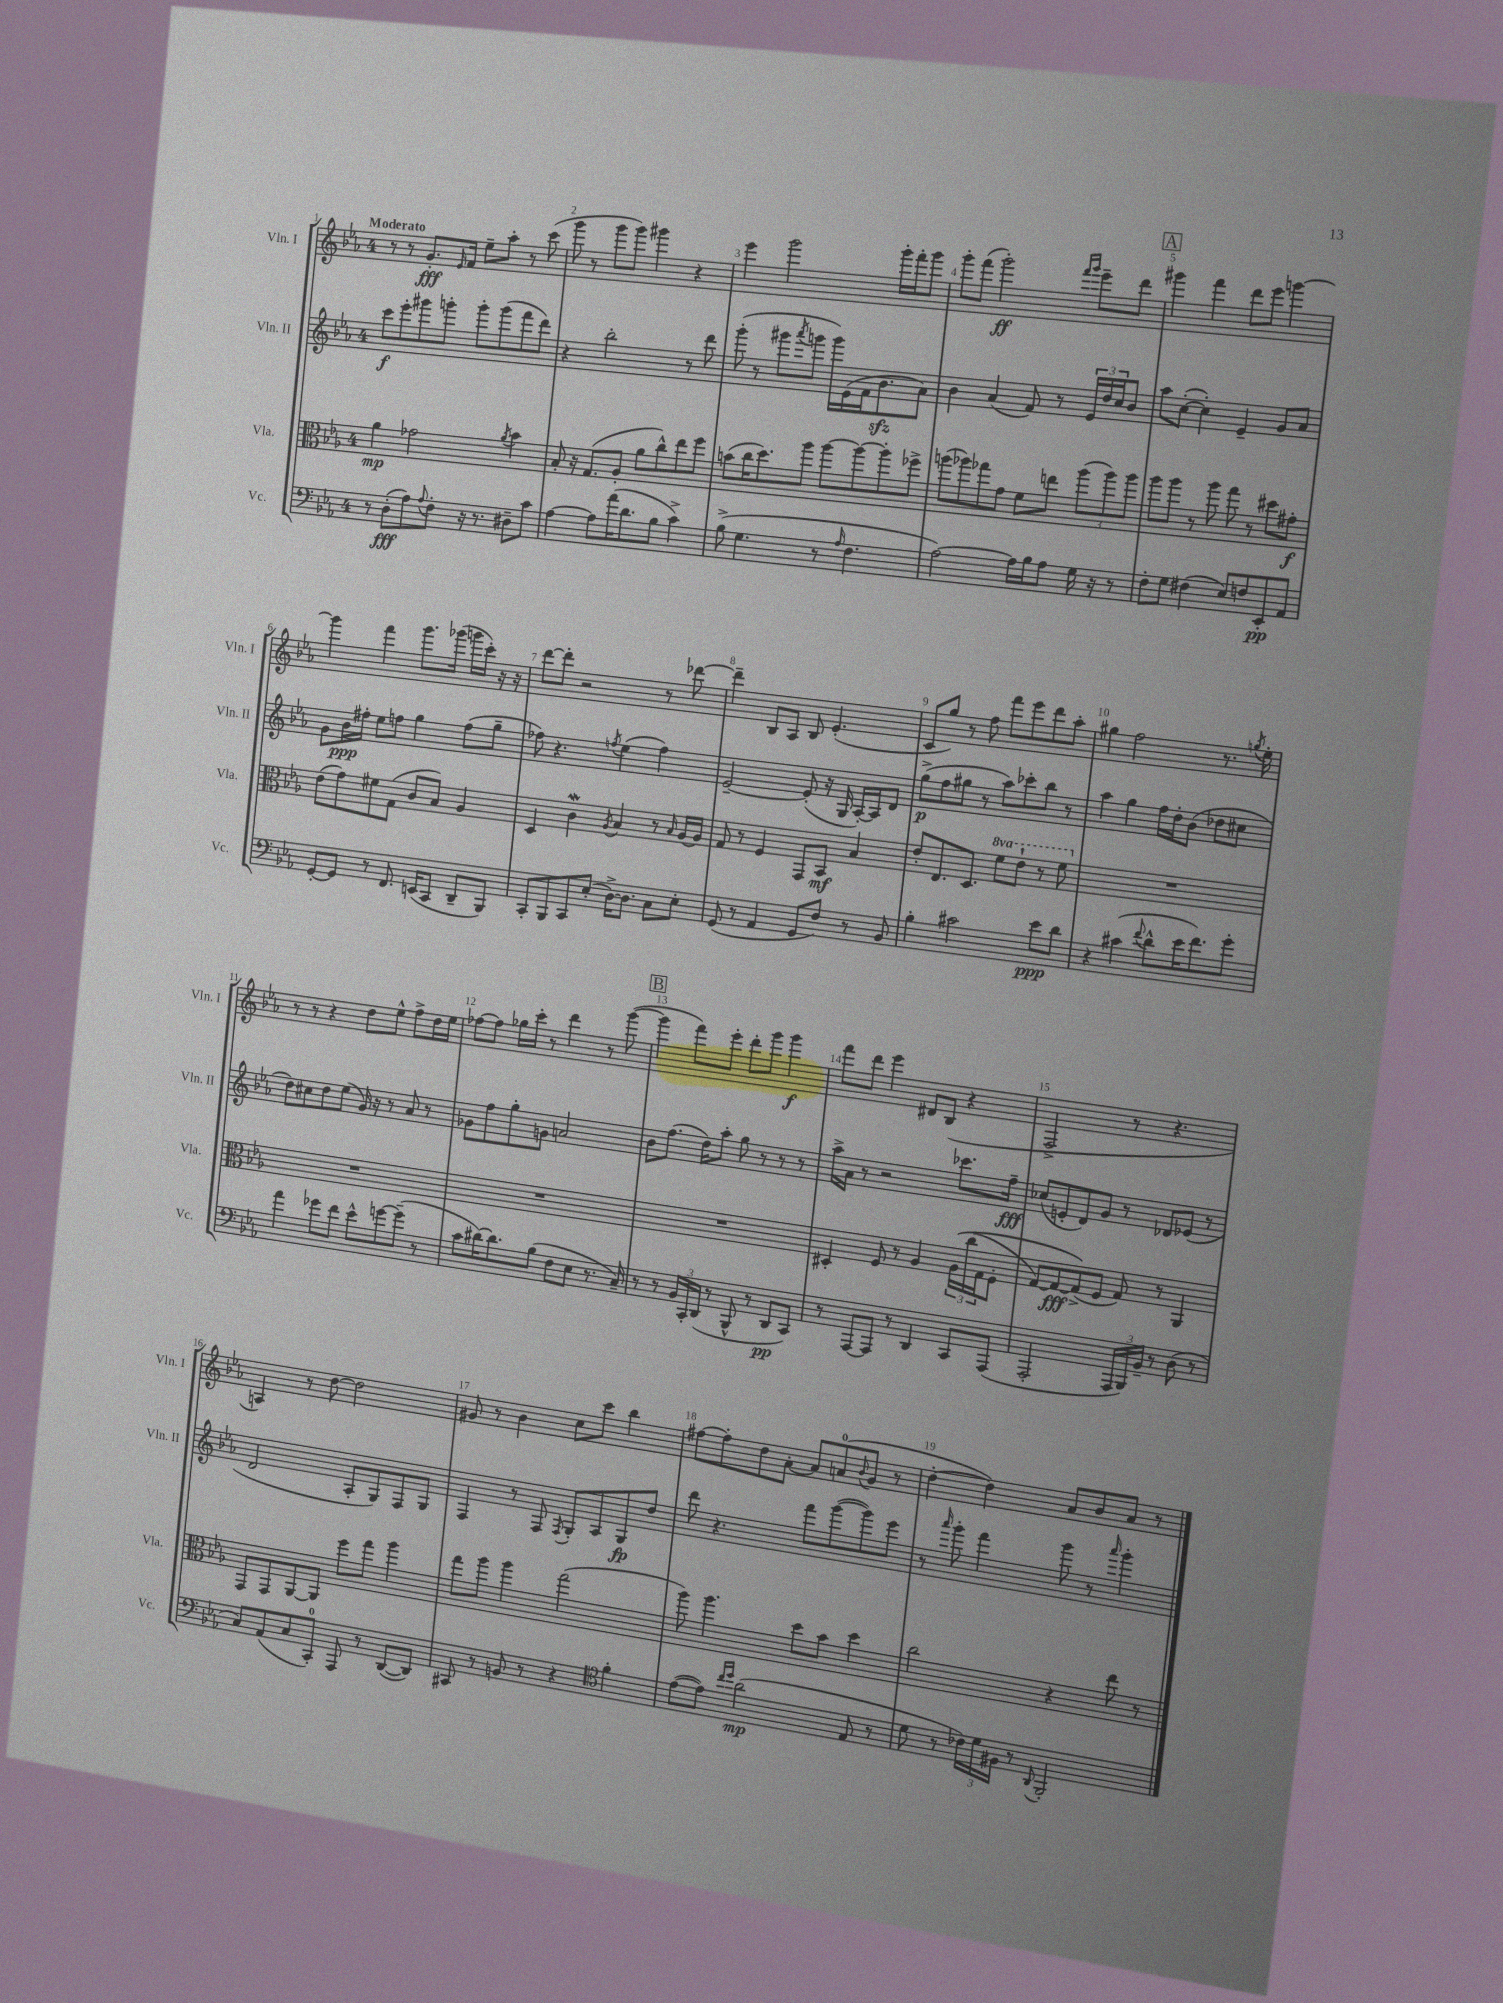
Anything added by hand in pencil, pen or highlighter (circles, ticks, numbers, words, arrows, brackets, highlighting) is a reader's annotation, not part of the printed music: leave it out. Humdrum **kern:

**kern	**dynam	**kern	**dynam	**kern	**dynam	**kern	**dynam
*part4	*part4	*part3	*part3	*part2	*part2	*part1	*part1
*staff4	*staff4	*staff3	*staff3	*staff2	*staff2	*staff1	*staff1
*I"Vc.	*	*I"Vla.	*	*I"Vln. II	*	*I"Vln. I	*
*I'Vc.	*	*I'Vla.	*	*I'Vln. II	*	*I'Vln. I	*
*clefF4	*	*clefC3	*	*clefG2	*	*clefG2	*
*k[b-e-a-]	*	*k[b-e-a-]	*	*k[b-e-a-]	*	*k[b-e-a-]	*
*M4/4	*	*M4/4	*	*M4/4	*	*M4/4	*
=1	=1	=1	=1	=1	=1	=1	=1
!	!	!	!	!	!	!LO:TX:a:B:t=Moderato	!
8r	.	4a-\	mp	8ccc\L	f	8r	.
(8D'\L	fff	.	.	8eee-'\	.	8r	.
8A-\)	.	2g-X\	.	8ggg#X\	.	8.g'/L	fff
8qqA-/	.	.	.	.	.	.	.
8F'\J	.	.	.	8gggn'\J	.	.	.
.	.	.	.	.	.	16qqe-/	.
.	.	.	.	.	.	16f/Jk	.
16r	.	.	.	8ggg'\L	.	8ee-~\L	.
8.r	.	.	.	.	.	.	.
.	.	.	.	(8ggg\	.	8aa-'\J	.
.	.	8qa-/	.	.	.	.	.
8D#X~\L	.	4b-\	.	8fff\	.	8r	.
8c\J	.	.	.	8ddd\J)	.	(8ccc\	.
=2	=2	=2	=2	=2	=2	=2	=2
[4A-\	.	8B-'/	.	4r	.	8ggg\	.
.	.	16r	.	.	.	8r	.
.	.	(8.G/L	.	.	.	.	.
8A-\L]	.	.	.	2bb-'\	.	8ggg\L	.
(16a-\K	.	8A-'/J	.	.	.	8ggg\J)	.
8.d\	.	.	.	.	.	.	.
.	.	8a-\L	.	.	.	4ggg#X\	.
8B-\J	.	8cc^^\)	.	.	.	.	.
4c^\)	.	8ee-\	.	8r	.	4r	.
.	.	8ff\J	.	8ddd\	.	.	.
=3	=3	=3	=3	=3	=3	=3	=3
(8B-^\	.	(8bn\L	.	(8ggg'\	.	4eee-\	.
4.G\	.	16cc\K	.	8r	.	.	.
.	.	8.dd\)	.	.	.	.	.
.	.	.	.	8ggg#X\L	.	2ggg\	.
.	.	.	.	8qaaa-/	.	.	.
.	.	8aa-\J	.	8gggn\J	.	.	.
8r	.	[8aa-\L	.	16ggg\LL)	.	.	.
.	.	.	.	(16e-\	.	.	.
16qqA-/	.	.	.	.	.	.	.
4.F\	.	8aa-\_	.	16f\J	.	.	.
.	.	.	.	8.b-zz\	.	.	.
.	.	8aa-'\]	.	.	.	16ggg'\LL	.
.	.	.	.	.	.	16fff'\J	.
.	.	8ff-X^\J	.	8a-\J)	.	8ggg\J	.
=4	=4	=4	=4	=4	=4	=4	=4
[2A-\)	.	(8aan\L	.	4b-\	.	8ggg'\L	.
.	.	8aa-X\)	.	.	.	(8fff\J	.
.	.	8gg-X\	.	(4a-/	.	2ggg'\)	ff
.	.	8g\J	.	.	.	.	.
16A-\LL]	.	8f\L	.	8f/)	.	.	.
16B-\J	.	.	.	.	.	.	.
8A-\J	.	8een\J	.	8r	.	.	.
.	.	.	.	.	.	16qqfff/LL	.
.	.	.	.	.	.	16qqggg/JJ	.
16G\	.	(12aa-\L	.	24e-/LL	.	8eee-~\L	.
.	.	.	.	24dd/	.	.	.
16r	.	.	.	.	.	.	.
.	.	12aa-\)	.	24cc/J	.	.	.
8r	.	.	.	8b-/J	.	8ddd\J	.
.	.	12aa-\J	.	.	.	.	.
!!LO:REH:place=s1:t=A
=5	=5	=5	=5	=5	=5	=5	=5
8F'\L	.	8aa-\L	.	8aa-\L	.	4ggg#X\	.
8G\J	.	8aa-\J	.	([8cc'\J	.	.	.
(4F#X\	.	8r	.	4cc'\])	.	4fff\	.
.	.	8aa-\	.	.	.	.	.
8E-/L)	.	8gg\	.	4e-~/	.	8ddd\L	.
8Fn/	.	8r	.	.	.	8eee-\J	.
8EE-'/	pp	8dd#X\L	.	8g/L	.	[4gggn\	.
8AA-/J	.	8g#X'\J	f	8a-/J	.	.	.
!!LO:LB:g=z
=6	=6	=6	=6	=6	=6	=6	=6
[8GG'/L	.	(8e-\L	.	8g\L	.	4ggg\]	.
8GG/J]	.	8g\)	.	16b-\L	ppp	.	.
.	.	.	.	16ff#X'\JJ	.	.	.
8r	.	8f#X\	.	8ee-\L	.	4fff\	.
8.FF/	.	(8G\J	.	8ffn\J	.	.	.
.	.	8c/L	.	4gg\	.	8.ggg\L	.
(16EEn/KL	.	.	.	.	.	.	.
8CC/J	.	8B-/J)	.	.	.	.	.
.	.	.	.	.	.	(16ggg-X\Jk	.
8DD~/L	.	4A-/	.	(8ff\L	.	16gggn\LL	.
.	.	.	.	.	.	16ccc'\JJ)	.
8BBB-/J)	.	.	.	8gg~\J	.	16r	.
.	.	.	.	.	.	16r	.
=7	=7	=7	=7	=7	=7	=7	=7
8CC'/L	.	4D/	.	8ff-X\)	.	[8ddd\L	.
8BBB-/	.	.	.	4.r	.	8ddd'\J]	.
8CC/	.	4cW\	.	.	.	2r	.
(8E-'/J	.	.	.	.	.	.	.
.	.	8qA-/	.	8qffn/	.	.	.
[16D^\KL)	.	4B-/	.	(4ee-\	.	.	.
8.D\J]	.	.	.	.	.	.	.
8C\L	.	8r	.	4ff\)	.	8r	.
.	.	16qqB-/	.	.	.	.	.
8E-'\J	.	[16A-/LL	.	.	.	[8ddd-X\	.
.	.	16A-/JJ]	.	.	.	.	.
=8	=8	=8	=8	=8	=8	=8	=8
(8GG/	.	8G/	.	[2e-~/	.	4ddd-~\]	.
8r	.	8r	.	.	.	.	.
4AA-/	.	4F/	.	.	.	8B-/L	.
.	.	.	.	.	.	8A-/J	.
8GG/L	.	8GG/L	.	(8e-'/]	.	8B-/	.
8F/J)	.	8BB-/J	mf	16r	.	(4.e-'/	.
.	.	.	.	16G/	.	.	.
8r	.	4B-/	.	[16A-'/LL)	.	.	.
.	.	.	.	16A-/J]	.	.	.
8BB-/	.	.	.	8d/J	.	.	.
=9	=9	=9	=9	=9	=9	=9	=9
4B-'\	.	8e-'/L	.	(8gg^\L	p	8c/L	.
.	.	8.E-/	.	8ff\	.	8gg/J)	.
2c#X\	.	.	.	8gg#X\J	.	8r	.
.	.	8.D/J	.	.	.	.	.
.	.	.	.	8r	.	8ff\	.
*	*	*8va	*	*	*	*	*
.	.	8ff\L	.	8aa-\L)	.	8fff\L	.
.	.	8ee-`\J	.	8ccc-X'\	.	8eee-\	.
8e-\L	ppp	8r	.	8bb-\J	.	8ddd\	.
8d\J	.	8ff\	.	8r	.	8aa-'\J	.
=10	=10	=10	=10	=10	=10	=10	=10
*	*	*X8va	*	*	*	*	*
4r	.	1r	.	4aa-\	.	4gg#X\	.
(4c#X\	.	.	.	4gg\	.	2ff\	.
8qqf/	.	.	.	.	.	.	.
8d^^\L	.	.	.	16ff\LL	.	.	.
.	.	.	.	16dd'\J	.	.	.
16e-\K	.	.	.	(8b-\J	.	.	.
8.f\)	.	.	.	.	.	.	.
.	.	.	.	8dd-X\L	.	8.r	.
8g'\J	.	.	.	8cc#X\J	.	.	.
.	.	.	.	.	.	8qggn/	.
.	.	.	.	.	.	16ee-'\	.
!!LO:LB:g=z
=11	=11	=11	=11	=11	=11	=11	=11
4a-\	.	1r	.	8dd\L)	.	8r	.
.	.	.	.	8cc#X\	.	8r	.
8g-X\L	.	.	.	8dd\	.	4r	.
8f\J	.	.	.	(8ee-\J	.	.	.
8e-^^\L	.	.	.	16g/)	.	8dd\L	.
.	.	.	.	16r	.	.	.
[8gn\	.	.	.	8r	.	8ee-^^\J	.
(8g~\J]	.	.	.	8a-/	.	8ff^\L	.
8r	.	.	.	8r	.	16dd\L	.
.	.	.	.	.	.	16ee-\JJ	.
=12	=12	=12	=12	=12	=12	=12	=12
8c\L	.	1r	.	8g-X\L	.	[8ff-X\L	.
[16d#X\K)	.	.	.	8ff\	.	8ff-\J]	.
8.d#\]	.	.	.	.	.	.	.
.	.	.	.	8gg'\	.	16gg-X\LL	.
.	.	.	.	.	.	16ccc'\JJ	.
(8B-\J	.	.	.	8gn\J	.	8r	.
8F\L	.	.	.	2an/	.	4ddd\	.
8E-\J	.	.	.	.	.	.	.
8.r	.	.	.	.	.	8r	.
.	.	.	.	.	.	([8ggg\	.
16C~/)	.	.	.	.	.	.	.
!!LO:REH:place=s1:t=B
=13	=13	=13	=13	=13	=13	=13	=13
8r	.	1r	.	8b-\L	.	4ggg\]	.
8r	.	.	.	(8.ff\J	.	.	.
24BB-/LL	.	.	.	.	.	8fff\L)	.
24CC'/	.	.	.	.	.	.	.
.	.	.	.	16dd\KL)	.	.	.
(24DD/JJ	.	.	.	.	.	.	.
8r	.	.	.	8aa-'\J	.	8eee-'\J	.
8BBB-^^/	.	.	.	8gg\	.	8ddd'\L	.
8r	.	.	.	8r	.	8ggg\J	.
8DD/L	pp	.	.	8r	.	4ggg\	f
8CC/J)	.	.	.	8r	.	.	.
=14	=14	=14	=14	=14	=14	=14	=14
8r	.	4D#X'/	.	16aa-^\LL	.	8fff\L	.
.	.	.	.	16a-\JJ	.	.	.
[8AAA-/L	.	.	.	8r	.	8ddd\J	.
8AAA-/J]	.	8F/	.	2r	.	4eee-\	.
8r	.	8r	.	.	.	.	.
4DD/	.	4A-/	.	.	.	8d#X/L	.
.	.	.	.	.	.	(8B-/J	.
8CC/L	.	(24A-\LL	.	8.ccc-X\L	.	4r	.
.	.	(24cc\	.	.	.	.	.
.	.	24G\J	.	.	.	.	.
(8AAA-/J	.	8F'\J	.	.	.	.	.
.	.	.	.	16ff~\Jk	fff	.	.
=15	=15	=15	=15	=15	=15	=15	=15
2AAA-'/	.	[8G/L)	.	(8cc-X/L	.	2F^/	.
.	.	8G/_	fff	8en'/	.	.	.
.	.	(8G^/])	.	8d/)	.	.	.
.	.	8F/J	.	8g/J	.	.	.
24AAA-/LL	.	8G/)	.	8r	.	8r	.
24BBB-/)	.	.	.	.	.	.	.
24BB-~/JJ	.	.	.	.	.	.	.
8r	.	8r	.	8d-X/L	.	4.r	.
(8D\	.	4AA-/	.	(8e-X/J	.	.	.
8r	.	.	.	8r	.	.	.
!!LO:LB:g=z
=16	=16	=16	=16	=16	=16	=16	=16
8C/L)	.	8GG/L	.	2d/	.	4An/)	.
(8AA-/	.	8GG/	.	.	.	.	.
8C/	.	[8AA-/	.	.	.	8r	.
8CC'/J)	.	8AA-/J]	.	.	.	[8dd\	.
8AAA-/	.	8ff\L	.	8A-'/L	.	2dd\]	.
8r	.	8gg\J	.	8G/)	.	.	.
([8DD/L	.	4aa-\	.	8F/	.	.	.
8DD/J])	.	.	.	8G/J	.	.	.
=17	=17	=17	=17	=17	=17	=17	=17
8CC#X/	.	8gg\L	.	4F/	.	8g#X/	.
8r	.	8aa-\J	.	.	.	8r	.
8BBn/	.	4aa-\	.	8r	.	4b-\	.
8r	.	.	.	8F/	.	.	.
.	.	.	.	8qF/	.	.	.
4r	.	(2gg\	.	8G'/L	.	8cc\L	.
.	.	.	.	8A-/	.	8ccc\J	.
*clefC4	*	*	*	*	*	*	*
4f'\	.	.	.	8G/	fp	4bb-\	.
.	.	.	.	8dd/J	.	.	.
=18	=18	=18	=18	=18	=18	=18	=18
([8e-\L	.	8aa-\)	.	8ddd\	.	[8ff#X\L	.
8e-\J])	.	4.aa-\	.	4.r	.	8ff#'\]	.
16qqcc/LL	.	.	.	.	.	.	.
16qqdd/JJ	.	.	.	.	.	.	.
(2a-\	mp	.	.	.	.	8dd\	.
.	.	.	.	.	.	[8a-'\J	.
.	.	8dd\L	.	8fff\L	.	8a-/L]	.
.	.	8b-\J	.	([8ggg\	.	(8an/	.
.	.	.	.	.	.	8qqb-/	.
8E-/	.	4dd\	.	8ggg\])	.	8g/J	.
8r	.	.	.	8eee-\J	.	8r	.
=19	=19	=19	=19	=19	=19	=19	=19
8d\	.	2cc\	.	8r	.	[4dd'\	.
.	.	.	.	16qqaaa-/	.	.	.
8r	.	.	.	8ggg'\	.	.	.
24c-X\LL)	.	.	.	4fff\	.	4dd\])	.
24d\	.	.	.	.	.	.	.
24F#X\JJ	.	.	.	.	.	.	.
8r	.	.	.	.	.	.	.
8qqAA-/	.	.	.	.	.	.	.
2FF'/	.	4r	.	8ggg\	.	8a-/L	.
.	.	.	.	8r	.	8b-/	.
.	.	.	.	16qqaaa-/	.	.	.
.	.	8ee-\	.	4ggg'\	.	8a-/J	.
.	.	8r	.	.	.	8r	.
==	==	==	==	==	==	==	==
*-	*-	*-	*-	*-	*-	*-	*-
